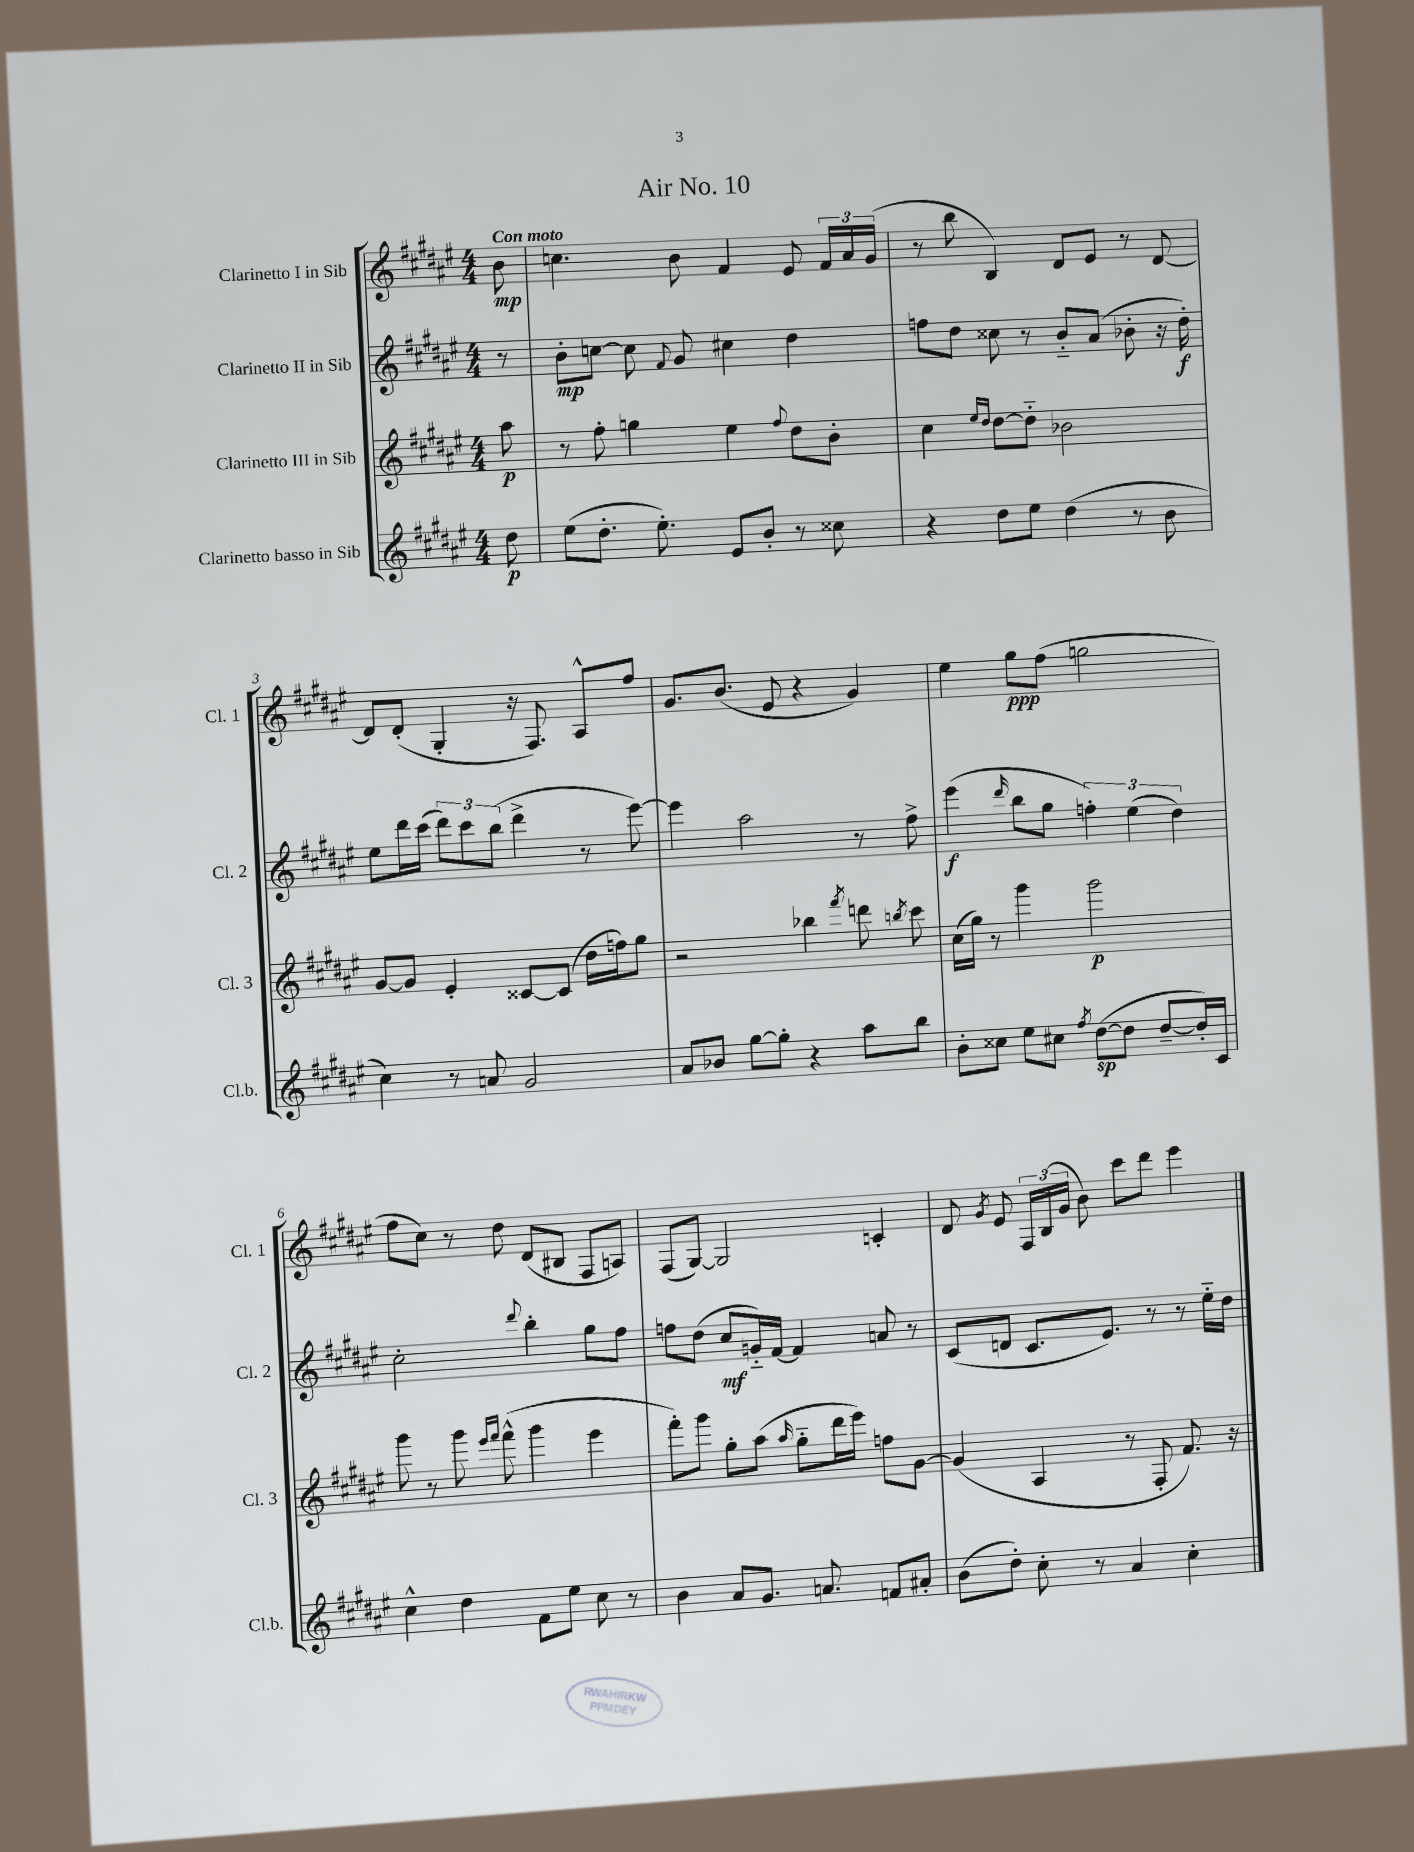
\header { title = "Air No. 10" }
<<
\new StaffGroup <<
\new Staff = "s0" \with { instrumentName = "Clarinetto I in Sib" shortInstrumentName = "Cl. 1" } {
    \clef treble \key fis \major \numericTimeSignature \time 4/4 \partial 8 \tempo "Con moto"
    \autoBeamOff b'8\mp |
    c''4. b'8 fis'4 eis'8 \tuplet 3/2 { fis'16[ ais'16 gis'16]( } |
    r8 b''8 b4) dis'8[ eis'8] r8 dis'8~ |
    dis'8[ dis'8]-.( gis4-. r16 fis8.) ais8[-^ fis''8] |
    gis'8.[ b'8.]( eis'8 r4 gis'4) |
    eis''4 gis''8[\ppp fis''8]( g''2 |
    fis''8[ cis''8]) r8 dis''8 dis'8[( bis8] fis8[ a8]) |
    fis8[( gis8]~) gis2 c'4-. |
    dis'8 \acciaccatura { gis'8 } eis'8 \tuplet 3/2 { fis16[ b16( gis'16] } b'8) cis'''8[ dis'''8] eis'''4 \bar "|." |
}
\new Staff = "s1" \with { instrumentName = "Clarinetto II in Sib" shortInstrumentName = "Cl. 2" } {
    \clef treble \key fis \major \numericTimeSignature \time 4/4 \partial 8
    \autoBeamOff r8 |
    b'8[-.\mp c''8]~ c''8 \appoggiatura { fis'8 } gis'8 cis''4 dis''4 |
    f''8[ dis''8] cisis''8 r8 b'8[-_ ais'8]( bes'8-. r16 dis''16-.\f) |
    eis''8[ dis'''16 cis'''16]( \tuplet 3/2 { dis'''8[) cis'''8 b''8]( } dis'''4-> r8 eis'''8~) |
    eis'''4 ais''2 r8 fis''8-> |
    eis'''4\f( \grace { dis'''16 } b''8[ gis''8] \tuplet 3/2 { f''4-.) eis''4( dis''4) } |
    cis''2-. \appoggiatura { dis'''8 } b''4-. gis''8[ fis''8] |
    f''8[ dis''8]( cis''8[\mf g'16-_) fis'16]~ fis'4 a'8 r8 |
    cis'8[( d'8] cis'8.[ eis'8.]) r8 r8 eis''16[-_ dis''16] \bar "|." |
}
\new Staff = "s2" \with { instrumentName = "Clarinetto III in Sib" shortInstrumentName = "Cl. 3" } {
    \clef treble \key fis \major \numericTimeSignature \time 4/4 \partial 8
    \autoBeamOff ais''8\p |
    r8 fis''8-. g''4 eis''4 \appoggiatura { fis''8 } dis''8[ b'8]-. |
    cis''4 \grace { eis''16[ dis''16] } dis''8[~ dis''8]-_ bes'2 |
    gis'8[~ gis'8] eis'4-. cisis'8[~ cisis'8]( dis''16[ f''16) gis''8] |
    r2 bes''4 \acciaccatura { fis'''8 } d'''8 \acciaccatura { b''8 } cis'''8 |
    cis''16[( gis''16]) r8 gis'''4 gis'''2\p |
    gis'''8 r8 gis'''8 \grace { eis'''16[ fis'''16] } fis'''8-^( gis'''4 eis'''4 |
    fis'''8[-.) gis'''8] gis''8[-. ais''8]( \grace { ais''16 } gis''8[-_ dis'''16 eis'''16]) f''8[ gis'8]~ |
    gis'4( ais4 r8 fis8-. fis'8.) r16 \bar "|." |
}
\new Staff = "s3" \with { instrumentName = "Clarinetto basso in Sib" shortInstrumentName = "Cl.b." } {
    \clef treble \key fis \major \numericTimeSignature \time 4/4 \partial 8
    \autoBeamOff dis''8\p |
    eis''8[( dis''8.]-. eis''8.-.) eis'8[ b'8]-. r8 cisis''8 |
    r4 dis''8[ eis''8] dis''4( r8 b'8 |
    cis''4) r8 a'8 gis'2 |
    ais'8[ bes'8] gis''8[~ gis''8]-. r4 ais''8[ b''8] |
    b'8[-. cisis''8] eis''8[ cis''8] \acciaccatura { fis''8 } dis''8[~\sp( dis''8] dis''8[~-- dis''16-.) cis'16] |
    cis''4-^ dis''4 fis'8[ eis''8] cis''8 r8 |
    b'4 ais'8[ gis'8.] a'8. f'8[ ais'8]-. |
    b'8[( dis''8]-.) cis''8-. r8 ais'4 cis''4-. \bar "|." |
}
>>
>>
